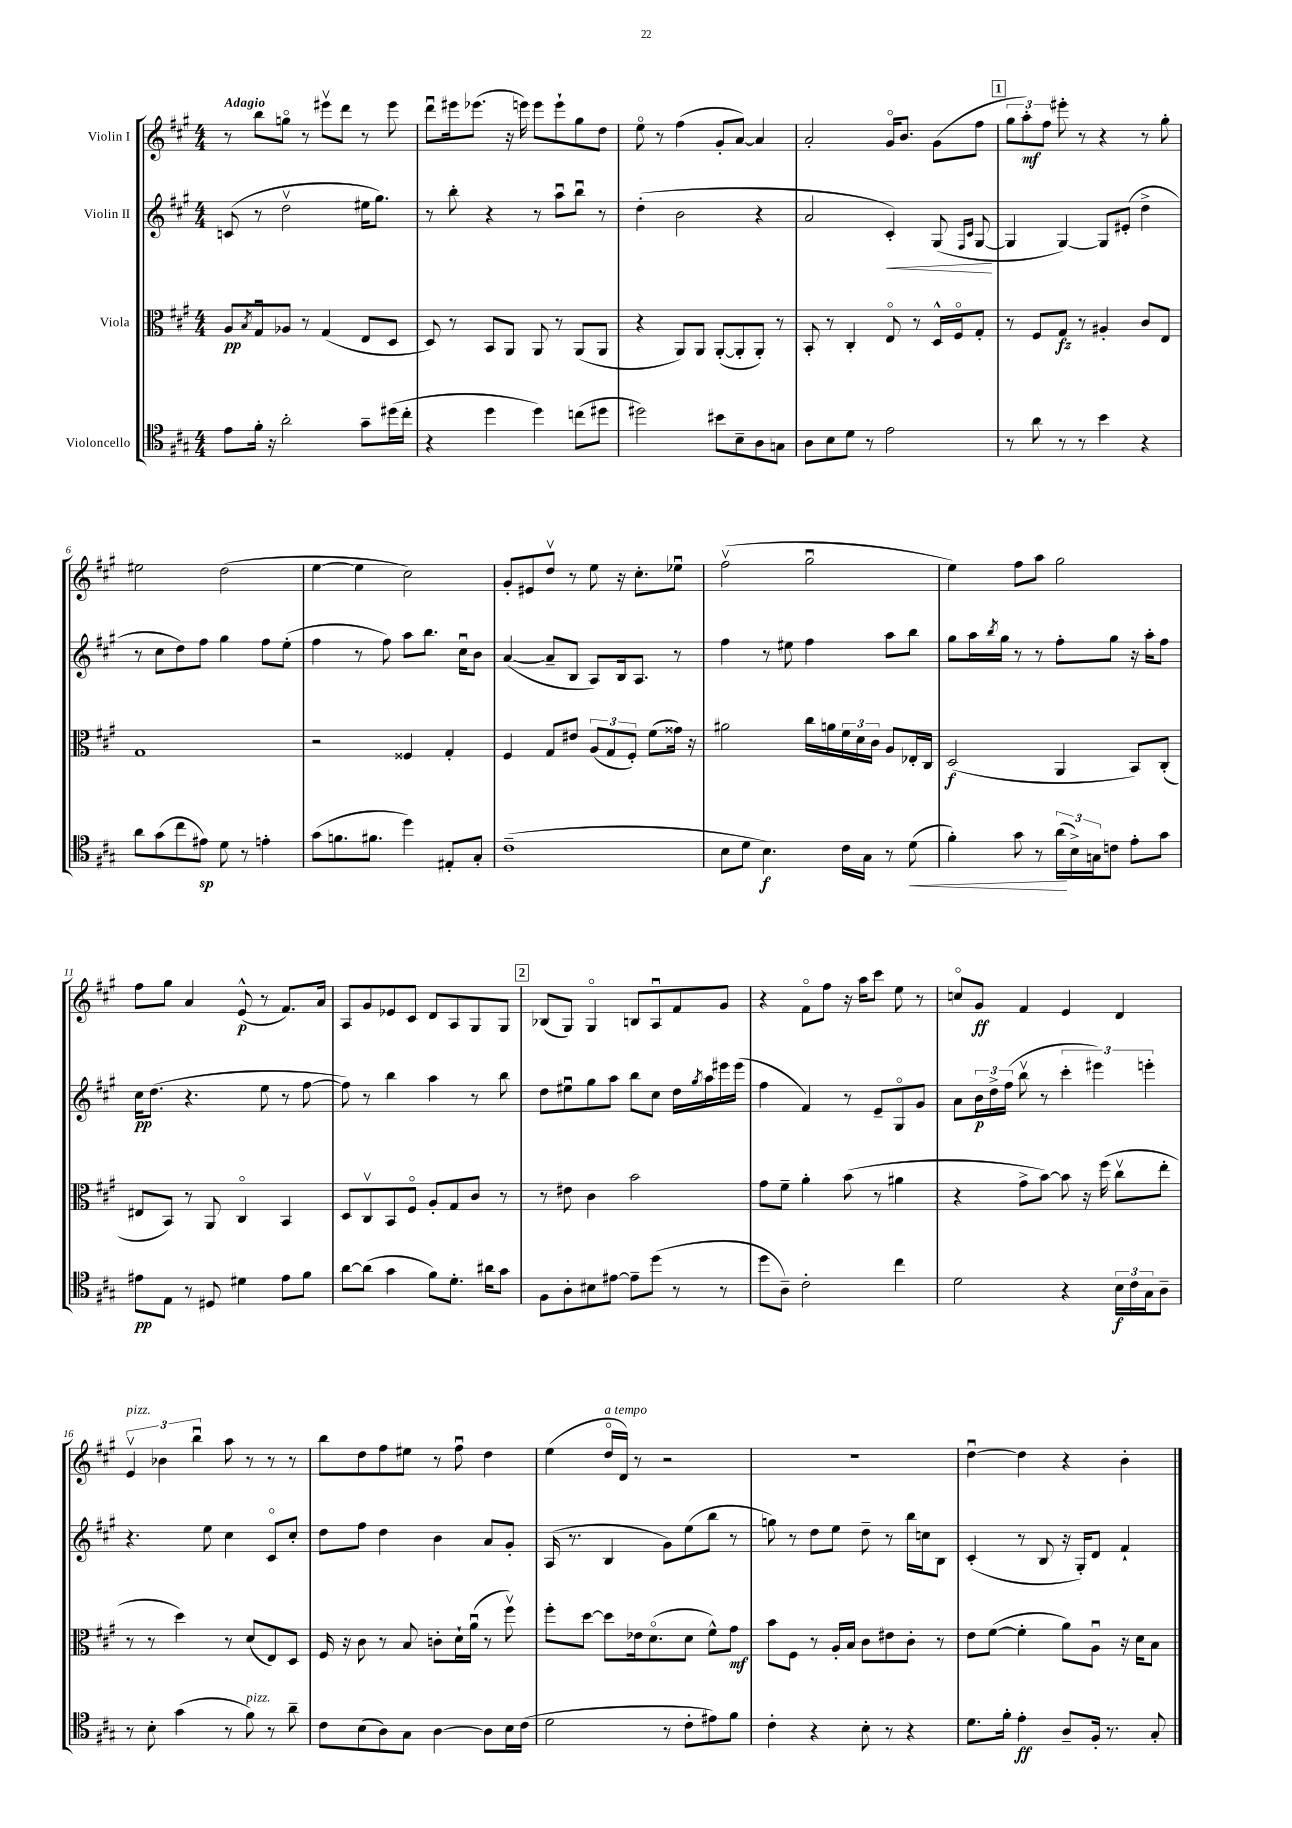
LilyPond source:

<<
\new StaffGroup <<
\new Staff = "s0" \with { instrumentName = "Violin I" } {
    \clef treble \key a \major \numericTimeSignature \time 4/4 \tempo "Adagio"
    r8 b''8 g''8\flageolet r8 eis'''8\upbow d'''8 r8 eis'''8 |
    d'''8\downbow eis'''16 ees'''8.( r16 e'''16) e'''8 e'''8-! gis''8 d''8 |
    e''8\flageolet r8 fis''4( gis'8-. a'8~) a'4 |
    a'2-. gis'16\flageolet b'8. gis'8( fis''8 |
    \mark \markup { \box "1" } \tuplet 3/2 { gis''8 a''8-.\mf) fis''8 } eis'''8-. r8 r4 r8 gis''8-. |
    eis''2 d''2( |
    e''4~ e''4 cis''2) |
    gis'8-. eis'8 d''8\upbow r8 e''8 r16 cis''8.-. ees''8\downbow |
    fis''2\upbow( gis''2\downbow |
    e''4) fis''8 a''8 gis''2 |
    fis''8 gis''8 a'4 e'8-^\p( r8 fis'8.) a'16 |
    a8 gis'8 ees'8 cis'8 d'8 a8 gis8 gis8 |
    \mark \markup { \box "2" } bes8( gis8) gis4\flageolet b8 a8\downbow fis'8 gis'8 |
    r4 fis'8\flageolet fis''8 r16 a''16 cis'''8 e''8 r8 |
    c''8\flageolet gis'8\ff fis'4 e'4 d'4 |
    \tuplet 3/2 { e'4\upbow^\markup { \italic "pizz." } bes'4 b''4\downbow } a''8 r8 r8 r8 |
    b''8 d''8 fis''8 eis''8 r8 fis''8\downbow d''4 |
    e''4( d''16\flageolet^\markup { \italic "a tempo" } d'16) r8 r2 |
    R1 |
    d''4~\downbow d''4 r4 b'4-. \bar "|." |
}
\new Staff = "s1" \with { instrumentName = "Violin II" } {
    \clef treble \key a \major \numericTimeSignature \time 4/4
    c'8( r8 d''2\upbow eis''16 gis''8.) |
    r8 b''8-. r4 r8 a''8\downbow b''8\downbow r8 |
    d''4-.( b'2 r4 |
    a'2 cis'4-.\<) gis8( \grace { fis16 cis'16 } gis8~\! |
    \mark \markup { \box "1" } gis4 gis4~) gis8 eis'8-.( d''4-> |
    r8 cis''8 d''8) fis''8 gis''4 fis''8 e''8-.( |
    fis''4 r8 fis''8) a''8 b''8. cis''16\downbow b'8 |
    a'4~( a'8-- b8 a8) b16 a8. r8 |
    fis''4 r8 eis''8 fis''4 a''8 b''8 |
    gis''8 a''16 \acciaccatura { b''8 } gis''16 r8 r8 fis''8-. gis''8 r16 a''16-. fis''8 |
    cis''16\pp d''8.( r4. e''8 r8 fis''8~ |
    fis''8) r8 b''4 a''4 r8 b''8 |
    \mark \markup { \box "2" } d''8 eis''8\downbow gis''8 a''8 b''8 cis''8 d''16 \acciaccatura { gis''8 } a''16 eis'''16 eis'''16( |
    fis''4 fis'4) r8 e'8-- gis8\flageolet gis'8 |
    a'8 \tuplet 3/2 { b'16\p d''16-> fis''16( } b''8\upbow r8 \tuplet 3/2 { cis'''4-. eis'''4) e'''4-. } |
    r4. e''8 cis''4 cis'8\flageolet cis''8-. |
    d''8 fis''8 d''4 b'4 a'8 gis'8-. |
    a16( r8. b4 gis'8) e''8( b''8 r8 |
    g''8) r8 d''8 e''8 d''8-- r8 b''16 c''16 b8 |
    cis'4-.( r8 b8 r16 gis16-.) d'8 fis'4-! \bar "|." |
}
\new Staff = "s2" \with { instrumentName = "Viola" } {
    \clef alto \key a \major \numericTimeSignature \time 4/4
    a8\pp \acciaccatura { b8 } gis8\downbow aes8 r8 gis4( e8 d8 |
    d8) r8 b,8 a,8 a,8 r8 a,8( a,8 |
    r4 a,8) a,8 a,8~-.( a,8-. a,8-.) r8 |
    b,8-. r8 cis4-. e8\flageolet r8 d16-^ fis16\flageolet gis8-. |
    \mark \markup { \box "1" } r8 fis8 gis8\fz r8 ais4-. cis'8 e8 |
    gis1 |
    r2 fisis4 gis4-. |
    fis4 gis8 eis'8 \tuplet 3/2 { a8( gis8 fis8-.) } fis'8( gisis'16) r16 |
    ais'2 cis''16 a'16 \tuplet 3/2 { fis'16 d'16 cis'16 } a8 ees16-. cis16 |
    d2\f( a,4 b,8) cis8-.( |
    eis8 b,8) r8 a,8 cis4\flageolet b,4 |
    d8 cis8\upbow b,8 fis8\flageolet a8-. gis8 cis'8 r8 |
    \mark \markup { \box "2" } r8 eis'8 cis'4 b'2 |
    gis'8 fis'8-- a'4-. b'8( r8 ais'4 |
    r4 gis'8-> b'8~) b'8 r16 fis''16( cis''8\upbow e''8-. |
    r8 r8 d''4) r8 d'8( e8) d8 |
    fis16 r16 cis'8 r8 b8 c'8-. d'16-! a'16\downbow( r8 fis''8\upbow) |
    fis''8-. d''8~ d''8 ees'16 d'8.\flageolet( d'8 fis'8-^) gis'8\mf |
    b'8 fis8 r8 a16-. b16 cis'8 eis'8 cis'8-. r8 |
    e'8 fis'8~( fis'4-. a'8) a8\downbow r16 d'16 b8 \bar "|." |
}
\new Staff = "s3" \with { instrumentName = "Violoncello" } {
    \clef tenor \key a \major \numericTimeSignature \time 4/4
    e'8 fis'16-. r16 a'2-. gis'8-- dis''16( cis''16-. |
    r4 d''4 d''4) c''8( dis''8 |
    dis''2) bis'8 b8-- a8 g8 |
    a8 b8 d'8 r8 e'2 |
    \mark \markup { \box "1" } r8 a'8 r8 r8 b'4 r4 |
    a'8 gis'8( cis''8 eis'8\sp) d'8 r8 e'4-. |
    gis'8( f'8. fis'8. d''4) eis8-. gis8-. |
    cis'1--( |
    b8 d'8 b4.\f) cis'16 gis16 r8 d'8\<( |
    fis'4-.) gis'8 r8 \tuplet 3/2 { a'16\!( b16->) g16 } c'8 e'8-. gis'8 |
    eis'8\pp e8 r8 dis8 dis'4 eis'8 fis'8 |
    a'8~ a'8( gis'4 fis'8) d'8.-. ais'16 gis'8 |
    \mark \markup { \box "2" } fis8 a8-. bis8 eis'8~ eis'8-- d''8( r8 r8 |
    d''8 a8--) cis'2-. cis''4 |
    d'2 r4 \tuplet 3/2 { b16\f cis'16 gis16 } a8-- |
    r8 b8-. gis'4( r8 fis'8^\markup { \italic "pizz." }) r8 a'8-- |
    cis'8 b8( a8) gis8 a4~ a8 b16 cis'16( |
    d'2 r8 cis'8-. eis'8) fis'8 |
    cis'4-. r4 b8-. r8 r4 |
    d'8. fis'16-. e'4-.\ff a8-- fis16-. r8. gis8-. \bar "|." |
}
>>
>>
